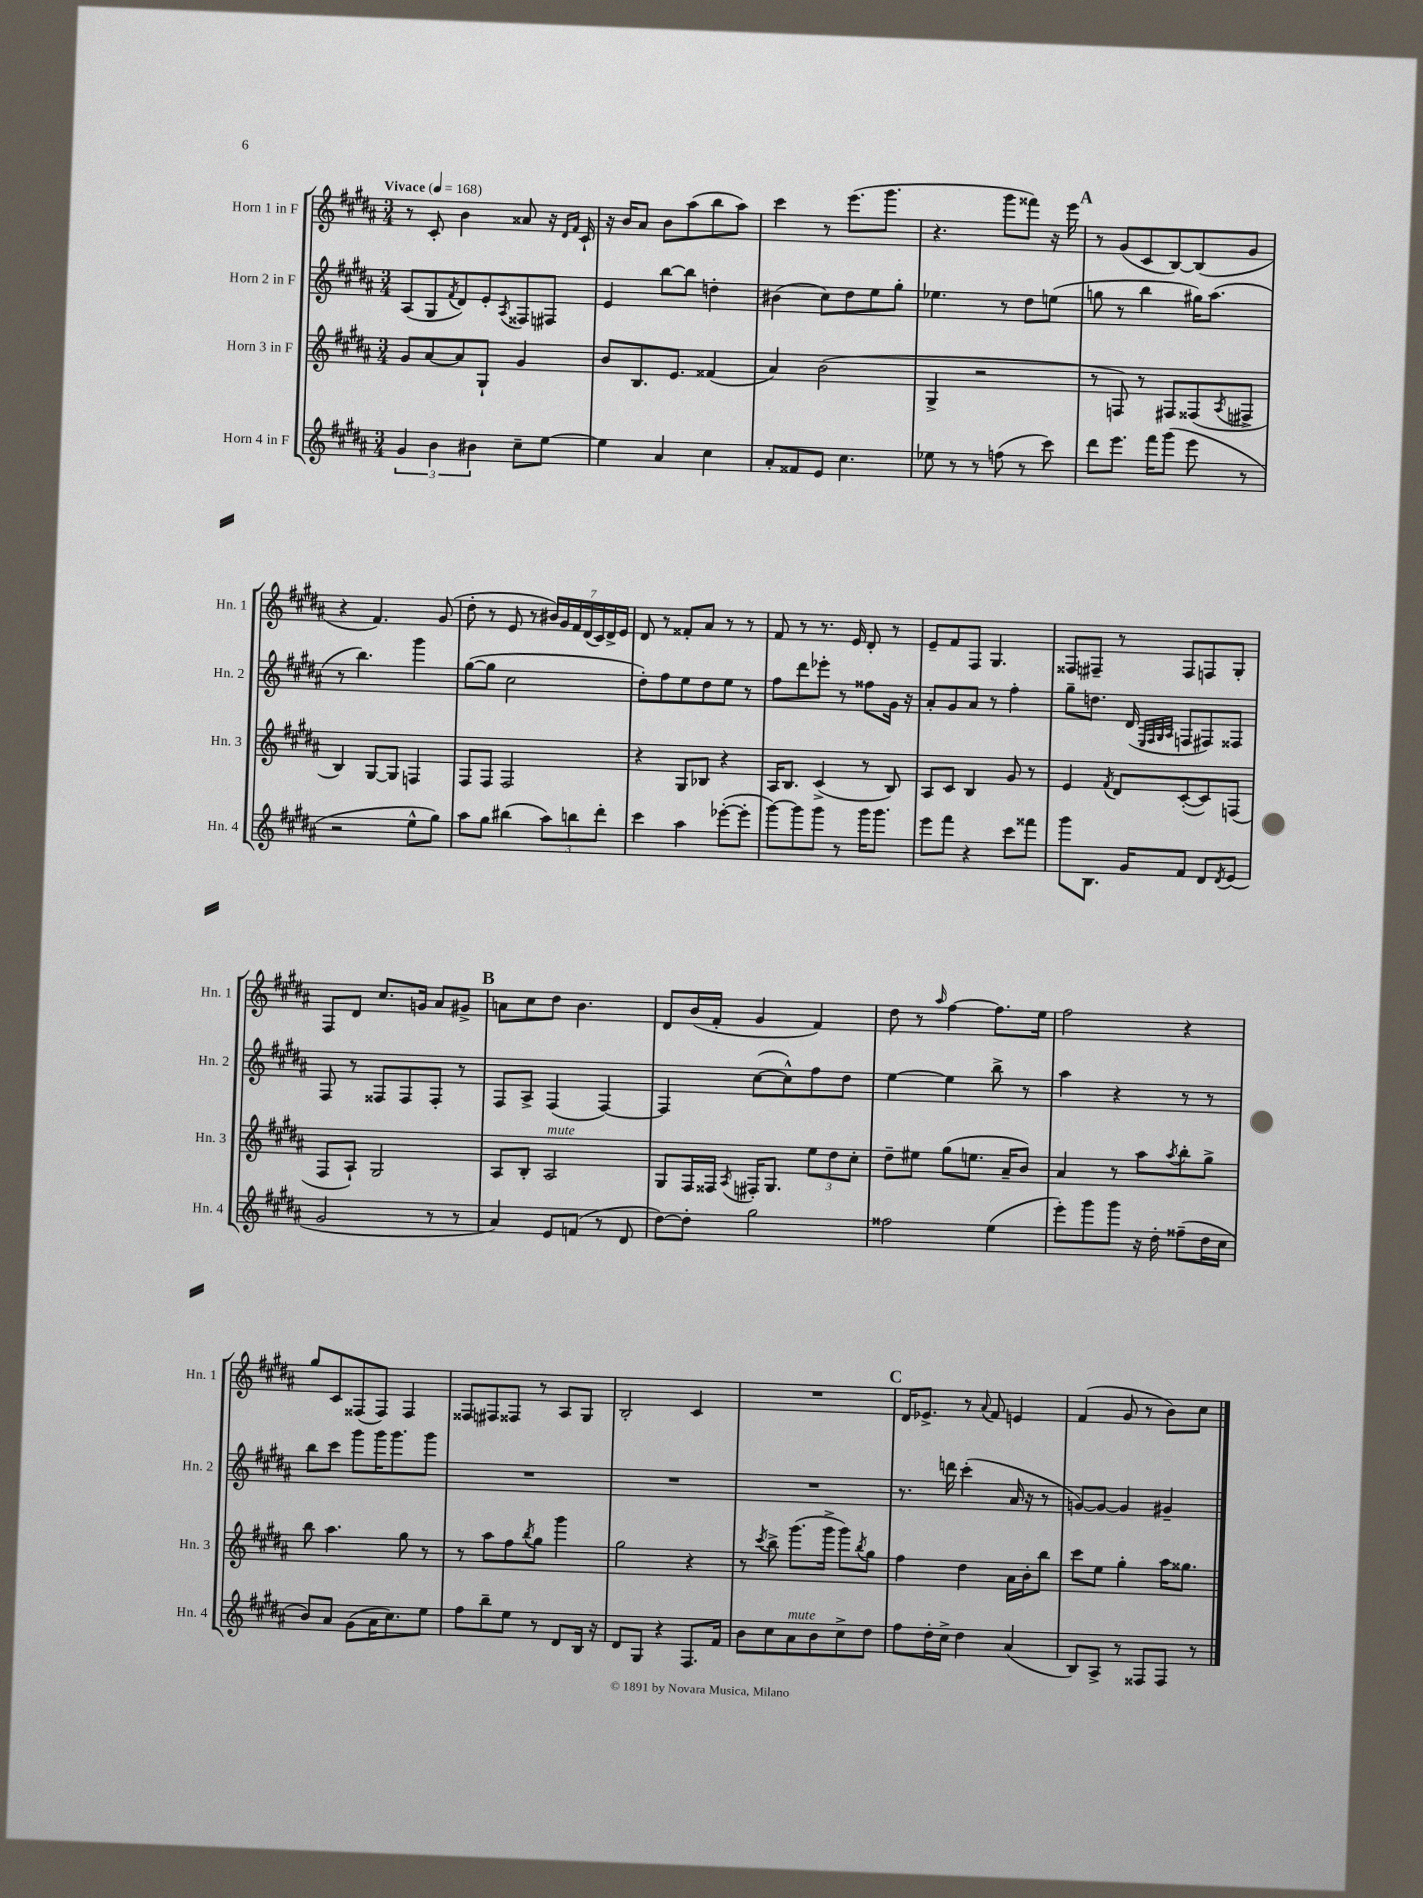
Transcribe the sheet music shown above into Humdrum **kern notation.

**kern	**kern	**kern	**kern
*part4	*part3	*part2	*part1
*staff4	*staff3	*staff2	*staff1
*I"Horn 4 in F	*I"Horn 3 in F	*I"Horn 2 in F	*I"Horn 1 in F
*I'Hn. 4	*I'Hn. 3	*I'Hn. 2	*I'Hn. 1
*clefG2	*clefG2	*clefG2	*clefG2
*k[f#c#g#d#a#]	*k[f#c#g#d#a#]	*k[f#c#g#d#a#]	*k[f#c#g#d#a#]
*M3/4	*M3/4	*M3/4	*M3/4
*MM168	*MM168	*MM168	*MM168
=1	=1	=1	=1
!	!	!	!LO:TX:a:B:t=Vivace
6g#/	8g#/L	(8A#/L	8r
.	[8a#/	8G#/	8c#'/
6b\	.	.	.
.	.	8qf#/	.
.	8a#/]	8d#/)	4b\
6b#X\	.	.	.
.	8G#`/J	8e'/	.
.	.	8qA#/	.
8cc#~\L	4g#/	8F##X/	8a##X/
[8ee\J	.	8F#X/J	16r
.	.	.	16qqd#/LL
.	.	.	16qqf#/JJ
.	.	.	16c#`/
=2	=2	=2	=2
4ee\]	8b/L	4e/	16r
.	.	.	16b/KL
.	8.B/	.	8a#/J
4a#/	.	[8bb\L	8b\L
.	8.e/J	.	.
.	.	8bb\J]	(8aa#\
4cc#\	(4f##X/	4ddn'\	8bb\
.	.	.	8aa#\J)
=3	=3	=3	=3
8a#'/L	4a#/)	(4b#X\	4ccc#\
8f##X/	.	.	.
8e/J	(2b\	8cc#\L)	8r
4.cc#\	.	8dd#\	(8.eee\L
.	.	8ee\	.
.	.	.	8.ggg#\J
.	.	8gg#'\J	.
=4	=4	=4	=4
8ee-X\	4G#^/	4.ee-X\	4.r
8r	.	.	.
8r	2r	.	.
(8ffn\	.	8r	8ggg#\L
8r	.	8dd#\L	8fff##X\J)
8ccc#\)	.	(8een\J	16r
.	.	.	16eee\
!!LO:REH:place=s1:t=A
=5	=5	=5	=5
8ddd#\L	8r	8ggn\	8r
8.eee\J	8Fn/)	8r	(8g#/L
.	8r	4bb\	8c#/
16fff#\KL	.	.	.
(8ggg#\J	8F#X/L	.	[8B/)
8eee\	(8F##X/	16gg#X\KL)	(8B/]
.	.	(8.aa#\J	.
.	8qA#/	.	.
8r	8F#X^/J	.	8g#/J
!!LO:LB:g=z
=6	=6	=6	=6
2r	4B/)	8r	4r
.	.	4.bb\)	.
.	[8G#/L	.	4.f#/)
.	8G#/J]	.	.
8ee^^\L	4Fn/	4ggg#\	.
8gg#\J)	.	.	(8g#/
=7	=7	=7	=7
8aa#\L	8F#/L	([8gg#\L	8dd#'\
8gg#\J	8F#/J	8gg#\J]	8r
(4bb#X\	2F#/	2cc#\	8e/
.	.	.	8r
12aa#\L)	.	.	28b#X/LL)
.	.	.	28g#/
.	.	.	28f#/
12bbn\	.	.	.
.	.	.	(28d#/
.	.	.	28c#/)
12ddd#'\J	.	.	.
.	.	.	28d#^/
.	.	.	28e/JJ
=8	=8	=8	=8
4ccc#\	4r	8dd#'\L)	8d#/
.	.	8ff#\	8r
4aa#\	8G#/L	8ee\	8f##X'/L
.	8B-X/J	8dd#\	8a#/J
([8eee-X'\L	4r	8ee\J	8r
8eee-'\J]	.	8r	8r
=9	=9	=9	=9
[8ggg#\L)	16A#/KL	8ff#\L	8f#/
.	8.B/J	.	.
8ggg#\]	.	8ddd#\	8r
8ggg#\J	(4c#^/	8eee-X'\J	8.r
8r	.	8r	.
.	.	.	16e/
16ggg#\KL	8r	8ff##X\L	8d#'/
8.ggg#\J	.	.	.
.	8B/)	16g#\Jk	8r
.	.	16r	.
=10	=10	=10	=10
8eee\L	8A#/L	8a#'/L	8e~/L
8fff#\J	8c#/J	8g#/	8f#/
4r	4B/	8a#/J	8F#/J
.	.	8r	4.G#/
8ccc#\L	8g#/	4ff#'\	.
8fff##X\J	8r	.	.
=11	=11	=11	=11
8ggg#\L	4e/	8gg#~\L	8F##X/L
8.B\J	.	8.ddn\J	8F#X~/J
.	8qf#/	.	.
.	8d#/L	.	8r
16g#/KL	.	(16d#/	.
.	.	32qqE/LLL	.
.	.	32qqF#/	.
.	.	32qqG#/	.
.	.	32qqA#/JJJ	.
8f#/J	([8c#'/	8Fn/L	8F#/L
8d#/L	8c#/])	8F#X/)	8Fn/
8qd#/	.	.	.
(8e/J	(8Fn/J	8F##X/J	8G#'/J
!!LO:LB:g=z
=12	=12	=12	=12
2g#/	8F#/L	8F#/	8F#/L
.	8A#`/J)	8r	8d#/J
.	2G#/	8F##X/L	8.cc#/L
.	.	8F##/	.
.	.	.	16gn/Jk
8r	.	8F##'/J	8a#/L
8r	.	8r	8g#X^/J
!!LO:REH:place=s1:t=B
=13	=13	=13	=13
4a#/)	8A#/L	8F#/L	8an\L
.	8B'/J	8A#^/J	8cc#\
!	!LO:TX:a:i:t=mute	!	!
8e/L	2A#/	(4F#/	8dd#\J
(8fn/J	.	.	4.b\
8r	.	[4F#/)	.
8d#/	.	.	.
=14	=14	=14	=14
[8dd#\L)	8G#/L	4F#/]	8d#/L
8dd#'\J]	16F#/L	.	(16b/L
.	16F##X/JJ	.	16f#'/JJ
.	8qA#/	.	.
2gg#\	16F#X'/KL	([8cc#\L	4g#/
.	8.G#/J	.	.
.	.	8cc#^^\])	.
.	12ee\L	8ff#\	4f#/)
.	12dd#\	.	.
.	.	8dd#\J	.
.	12cc#'\J	.	.
=15	=15	=15	=15
2ff##X\	8dd#~\L	[4ee\	8dd#\
.	8ee#X\J	.	8r
.	.	.	16qqaa#/
.	(8gg#\L	4ee\]	[4ff#\
.	8.een\J	.	.
(4ee\	.	8bb^\	8.ff#\L]
.	16a#~/KL	.	.
.	8b/J)	8r	.
.	.	.	16ee\Jk
=16	=16	=16	=16
8eee'\L)	4a#/	4aa#\	2ff#\
8ggg#\	.	.	.
8ggg#\J	8r	4r	.
16r	8aa#\L	.	.
16dd#'\	.	.	.
.	8qaa#/	.	.
(8ff##X~\L	8bb'\	8r	4r
16dd#\L	8gg#^\J	8r	.
16cc#\JJ	.	.	.
!!LO:LB:g=z
=17	=17	=17	=17
8b/L)	8bb\	8bb\L	8gg#/L
8a#/J	4.aa#\	8ccc#\J	8c#/
(8g#\L	.	8ggg#\L	(8F##X/
16a#\K	.	16ggg#\K	8F##/J)
8.cc#\)	.	8.ggg#\	.
.	8gg#\	.	4F##/
8ee\J	8r	8ggg#\J	.
=18	=18	=18	=18
8ff#\L	8r	2.r	8F##X/L
8bb~\	8aa#\L	.	8F#X/
8ee\J	8ff#\	.	8F##X/J
.	8qbb/	.	.
8r	8gg#\J	.	8r
8d#/L	4ggg#\	.	8A#/L
16B/Jk	.	.	8G#/J
16r	.	.	.
=19	=19	=19	=19
8d#/L	2gg#\	2.r	2B'/
8G#/J	.	.	.
4r	.	.	.
8.F#/L	4r	.	4c#/
16f#/Jk	.	.	.
=20	=20	=20	=20
8b\L	8r	2.r	2.r
.	8qccc#/	.	.
8cc#\	8bb^\	.	.
!LO:TX:a:i:t=mute	!	!	!
8a#\	(8.ggg#\L	.	.
8b\	.	.	.
.	16ggg#^\Jk	.	.
8cc#^\	8ggg#\L)	.	.
.	8qbb/	.	.
8dd#\J	8gg#\J	.	.
!!LO:REH:place=s1:t=C
=21	=21	=21	=21
8ff#\L	4ff#\	8.r	16d#/KL
.	.	.	8.e-X^/J
16dd#'\L	.	.	.
16cc#^\JJ	.	16dddn\	.
4dd#\	4dd#\	(4ccc#'\	8r
.	.	.	8qqa#/
.	.	.	8f#/
(4a#/	16a#\LL	16a#/	4en/
.	16b'\J	16r	.
.	8bb\J	8r	.
=22	=22	=22	=22
8B/L)	8ccc#\L	[8gn/L)	(4f#/
8A#^/J	8ee\J	8g/J_	.
8r	4gg#'\	4g/]	8g#/
8F##X/L	.	.	8r
8F##/J	16aa#\KL	4g#X~/	8b\L)
.	8.gg##X\J	.	.
8r	.	.	8cc#\J
==	==	==	==
*-	*-	*-	*-
